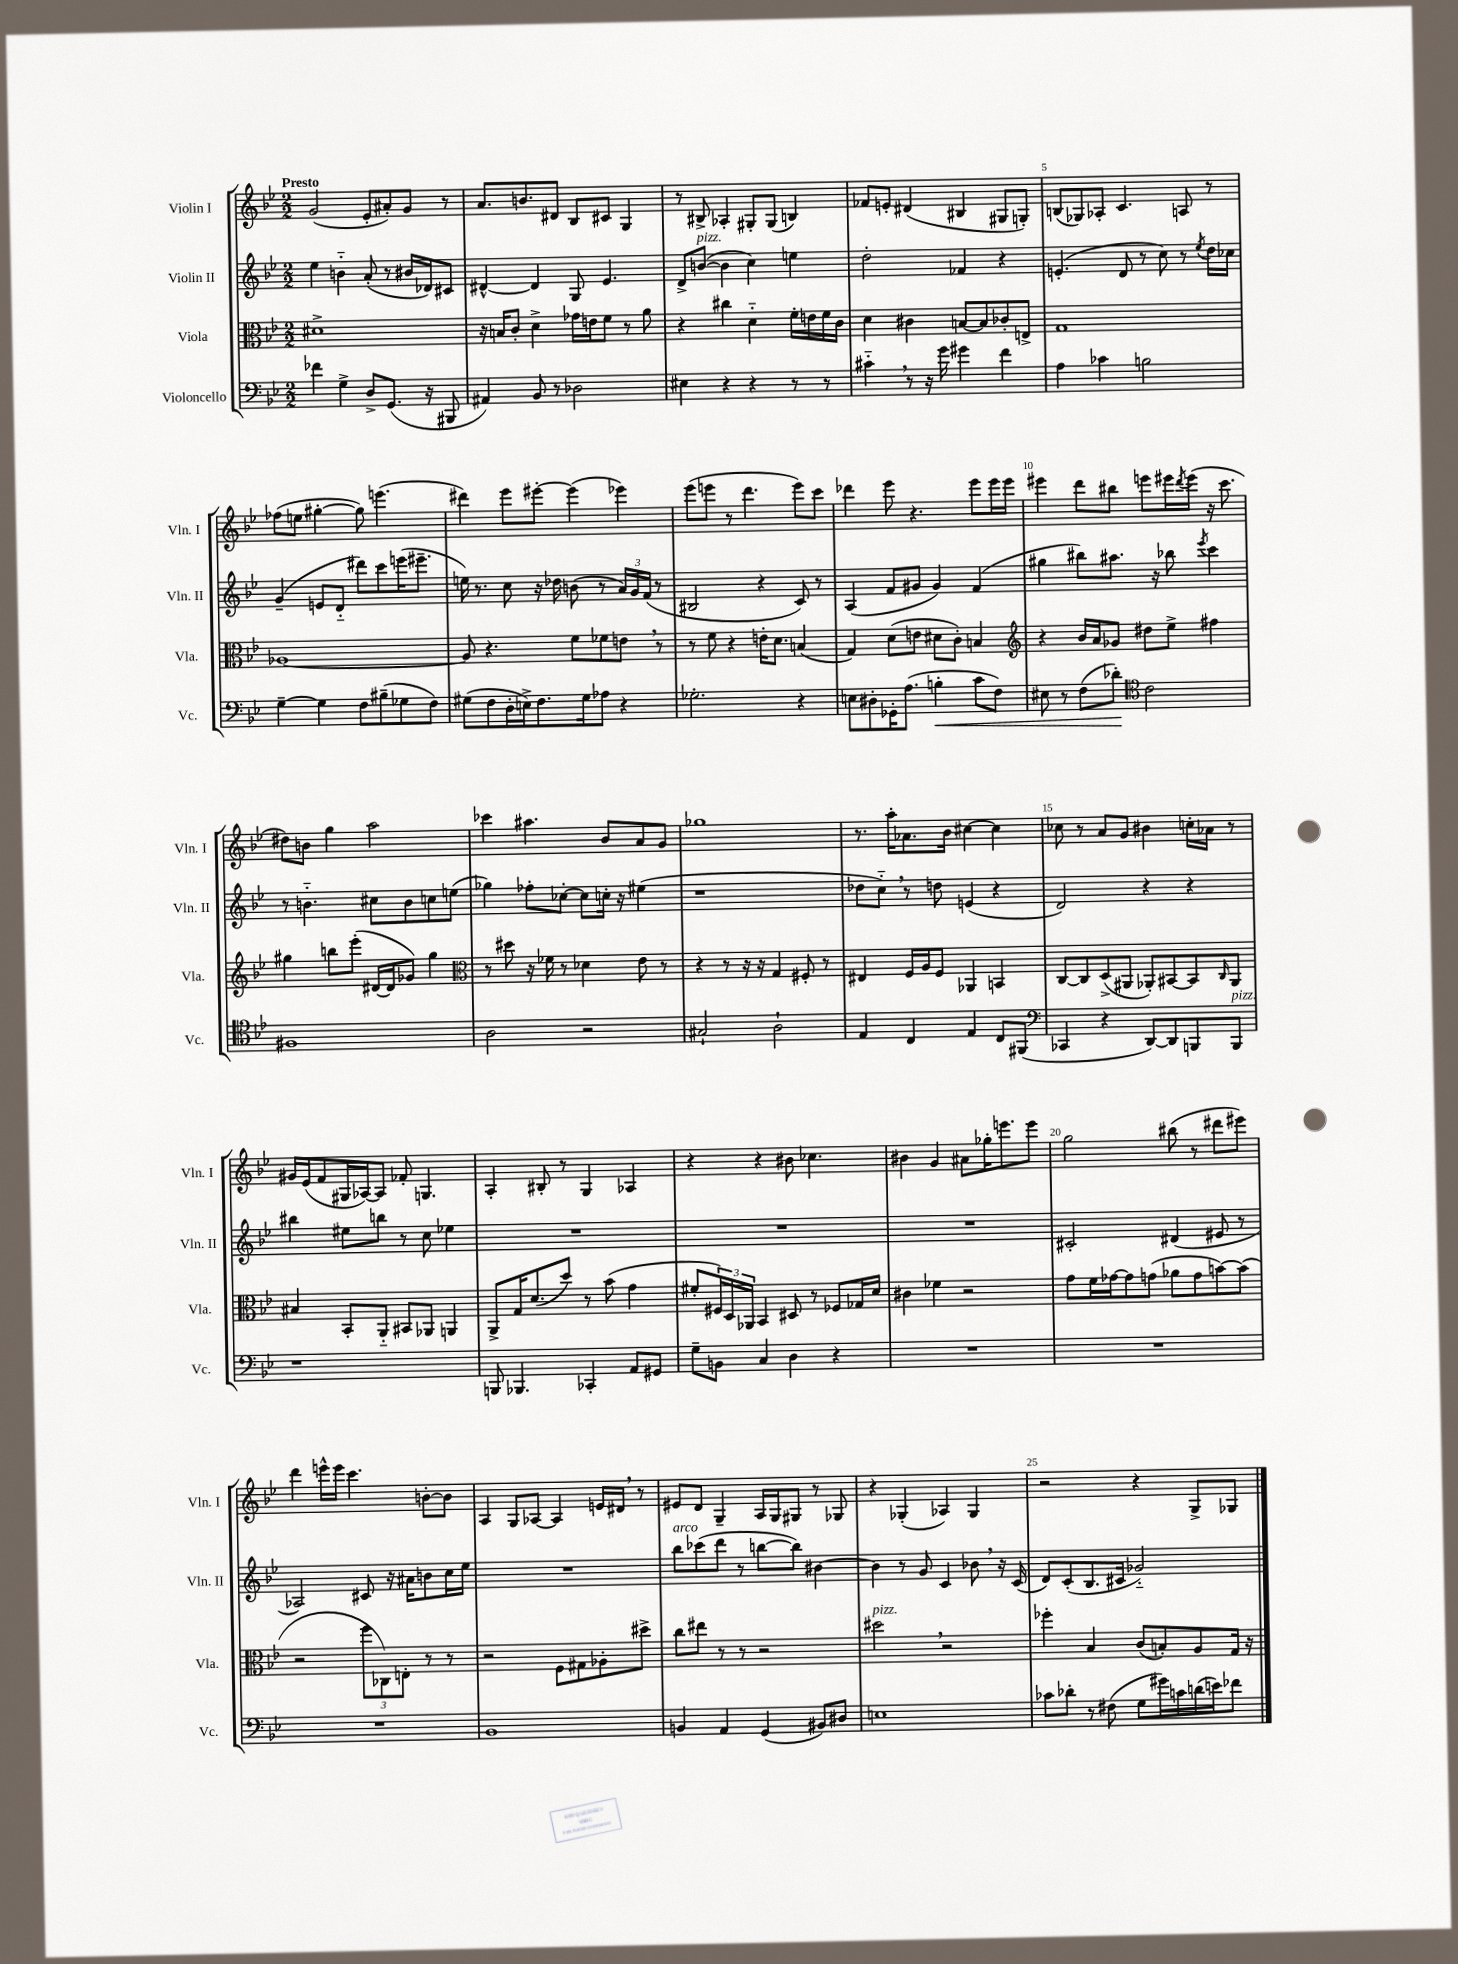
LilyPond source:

<<
\new StaffGroup <<
\new Staff = "s0" \with { instrumentName = "Violin I" shortInstrumentName = "Vln. I" } {
    \clef treble \key bes \major \numericTimeSignature \time 2/2 \tempo "Presto"
    g'2( ees'8-. ais'8-.) g'8 r8 |
    a'8. b'8. dis'8 bes8 cis'8 g4 |
    r8 bis8-> aes4-. gis8-. gis8( b4) |
    fes'8 e'8-. dis'4( bis4 gis8 g8-.) |
    b8( ges8) aes8-. c'4. a8 r8 |
    fes''8( e''8 gis''4~-. gis''8) e'''4.( |
    dis'''4) ees'''8 eis'''8~-. eis'''4( ees'''4) |
    ees'''8( e'''8 r8 d'''4. e'''8) c'''8 |
    des'''4 ees'''8 r4. ees'''8 ees'''16 ees'''16 |
    eis'''4 d'''8 bis''8 e'''8 eis'''16 \acciaccatura { d'''8 } eis'''16( r16 c'''8. |
    dis''8) b'8 g''4 a''2 |
    ces'''4 ais''4. bes'8 a'8 g'8 |
    ges''1 |
    r8. a''16-. aes'8. bes'16 cis''4~ cis''4 |
    ces''8 r8 a'8 g'8 bis'4 c''16-. aes'16 r8 |
    gis'16 ees'16( f'8 gis16 aes16~) aes8 fes'8-. g4. |
    a4-. bis8-. r8 g4 aes4 |
    r4 r4 bis'8 ces''4. |
    bis'4 g'4 ais'8 ges''16-. e'''8. e'''8 |
    g''2 bis''8( r8 dis'''8 eis'''8) |
    d'''4 e'''16-^ e'''16 c'''4. b'8~-. b'8 |
    a4 g8 aes8~ aes4 e'16 dis'16 \breathe r8 |
    eis'8 d'8 g4-- a16 g16 gis8 r8 ges8 |
    r4 ges4-.( aes4) ges4 |
    r2 r4 g8-> ges8 \bar "|." |
}
\new Staff = "s1" \with { instrumentName = "Violin II" shortInstrumentName = "Vln. II" } {
    \clef treble \key bes \major \numericTimeSignature \time 2/2
    ees''4 b'4-_ a'8-.( r8 bis'16 des'16) cis'8 |
    dis'4~-^ dis'4 g8 ees'4. |
    d'8-> b'8~^\markup { \italic "pizz." }( b'4 c''4) e''4 |
    d''2-. fes'4 r4 |
    e'4.-.( d'8 r8 c''8) r8 \acciaccatura { ees''8 } d''16 ces''16 |
    g'4--( e'8 d'8-_ dis'''8) c'''8 e'''16( eis'''8.-- |
    e''16) r8. c''8 r16 des''16 b'8( r8 \tuplet 3/2 { a'16) g'16 f'16( } r8 |
    bis2 r4 c'8) r8 |
    a4( f'8 gis'8 gis'4) f'4( |
    gis''4 bis''8) ais''8. r16 bes''8 \acciaccatura { ees'''8 } c'''4 |
    r8 b'4.-_ cis''8 b'8 c''8 e''8( |
    ges''4) fes''8-. ces''8~-. ces''8 c''16-. r16 eis''4( |
    r1 |
    des''8 c''8-_) \breathe r8 d''8 e'4( r4 |
    d'2) r4 r4 |
    bis''4 eis''8 b''8 r8 c''8 ees''4 |
    R1 |
    R1 |
    R1 |
    cis'2-. dis'4( eis'8 r8 |
    aes2) cis'8 r16 ais'16 b'8 c''16 ees''16 |
    R1 |
    bes''8^\markup { \italic "arco" } ces'''8( d'''8 r8 b''8~ b''8) bis'4~ |
    bis'4 r8 g'8 c'4 bes'8 \breathe r16 c'16( |
    d'8) c'8-.( bes8. cis'16 ges'2-_) \bar "|." |
}
\new Staff = "s2" \with { instrumentName = "Viola" shortInstrumentName = "Vla." } {
    \clef alto \key bes \major \numericTimeSignature \time 2/2
    dis'1-> |
    r16 b16 c'8-. d'4-> ges'16 e'16 f'8 r8 a'8 |
    r4 cis''4 d'4-_ f'16-. e'16 f'16 c'16 |
    d'4 cis'4 b8~ b8 ces'8-. e8-> |
    g1 |
    aes1~ |
    aes8 r4. f'8 fes'8 e'8 \breathe r8 |
    r8 f'8 r4 e'16-. d'8. b4( |
    g4) d'8( e'8 dis'8 c'8-.) b4 |
    \clef treble r4 bes'16 a'16 ges'8 dis''8 ees''8-> fis''4 |
    gis''4 b''8 ees'''8-.( dis'16~ dis'16 ges'8) gis''4 |
    \clef alto r8 dis''8 r16 fes'16 r8 des'4 ees'8 r8 |
    r4 r8 r16 r16 g4 fis8-. r8 |
    eis4 f16 a16 f8 aes,4 b,4 |
    c8~ c8 d8->( ais,8 aes,8-.) bis,8~ bis,8 \grace { c16 } aes,8 |
    bis4 bes,8-. a,8-_ bis,8 aes,8 a,4 |
    a,8-> g16 d'8.( d''8) r8 bes'8( g'4 |
    fis'8-. \tuplet 3/2 { fis16) d16 aes,16 } bes,4 dis8 r8 fes8 ges16 d'16 |
    cis'4 fes'4 r2 |
    g'8 f'16 ges'16~ ges'8 g'8( aes'8 g'8 b'8~) b'8( |
    r2 \tuplet 3/2 { f''8 ces8) e8-. } r8 r8 |
    r2 f8 gis8 aes8-. dis''8-> |
    c''8 eis''8 r8 r8 r2 |
    dis''2^\markup { \italic "pizz." } \breathe r2 |
    fes''4-. bes4 c'8( b8-.) a8 g16 r16 \bar "|." |
}
\new Staff = "s3" \with { instrumentName = "Violoncello" shortInstrumentName = "Vc." } {
    \clef bass \key bes \major \numericTimeSignature \time 2/2
    fes'4 g4-> d8-> g,8.( r16 bis,,8 |
    ais,4) bes,8 r8 des2 |
    eis4 r4 r4 r8 r8 |
    cis'4-_ \breathe r8 r16 g'16 gis'4 f'4 |
    a4 ces'4 b2 |
    g4~-- g4 f8 bis8--( ges8 f8) |
    gis8( f8 d16-. e16->) f8. gis16 aes8 r4 |
    ges2.-. r4 |
    e8 dis8-. ges,16-. a8.( b4-.\< c'8 f8) |
    eis8 r8 f8( des'8-.\!) \clef tenor c'2 |
    fis1 |
    a2 r2 |
    gis2-! a2-! |
    ees4 c4 ees4 c8 fis,8( |
    \clef bass ces,4 r4 d,8~) d,8 b,,8 b,,8^\markup { \italic "pizz." } |
    r1 |
    b,,8 bes,,4. ces,4-. a,8 gis,8 |
    g8-- b,8 c4 d4 r4 |
    R1 |
    R1 |
    R1 |
    bes,1 |
    b,4 a,4 g,4( bis,8) dis8 |
    e1 |
    ces'8 des'8-. r8 fis8( g8 gis'16) c'16 d'16( e'16) fes'8 \bar "|." |
}
>>
>>
\layout { \context { \Score \override BarNumber.break-visibility = ##(#f #t #t) barNumberVisibility = #(every-nth-bar-number-visible 5) } }
